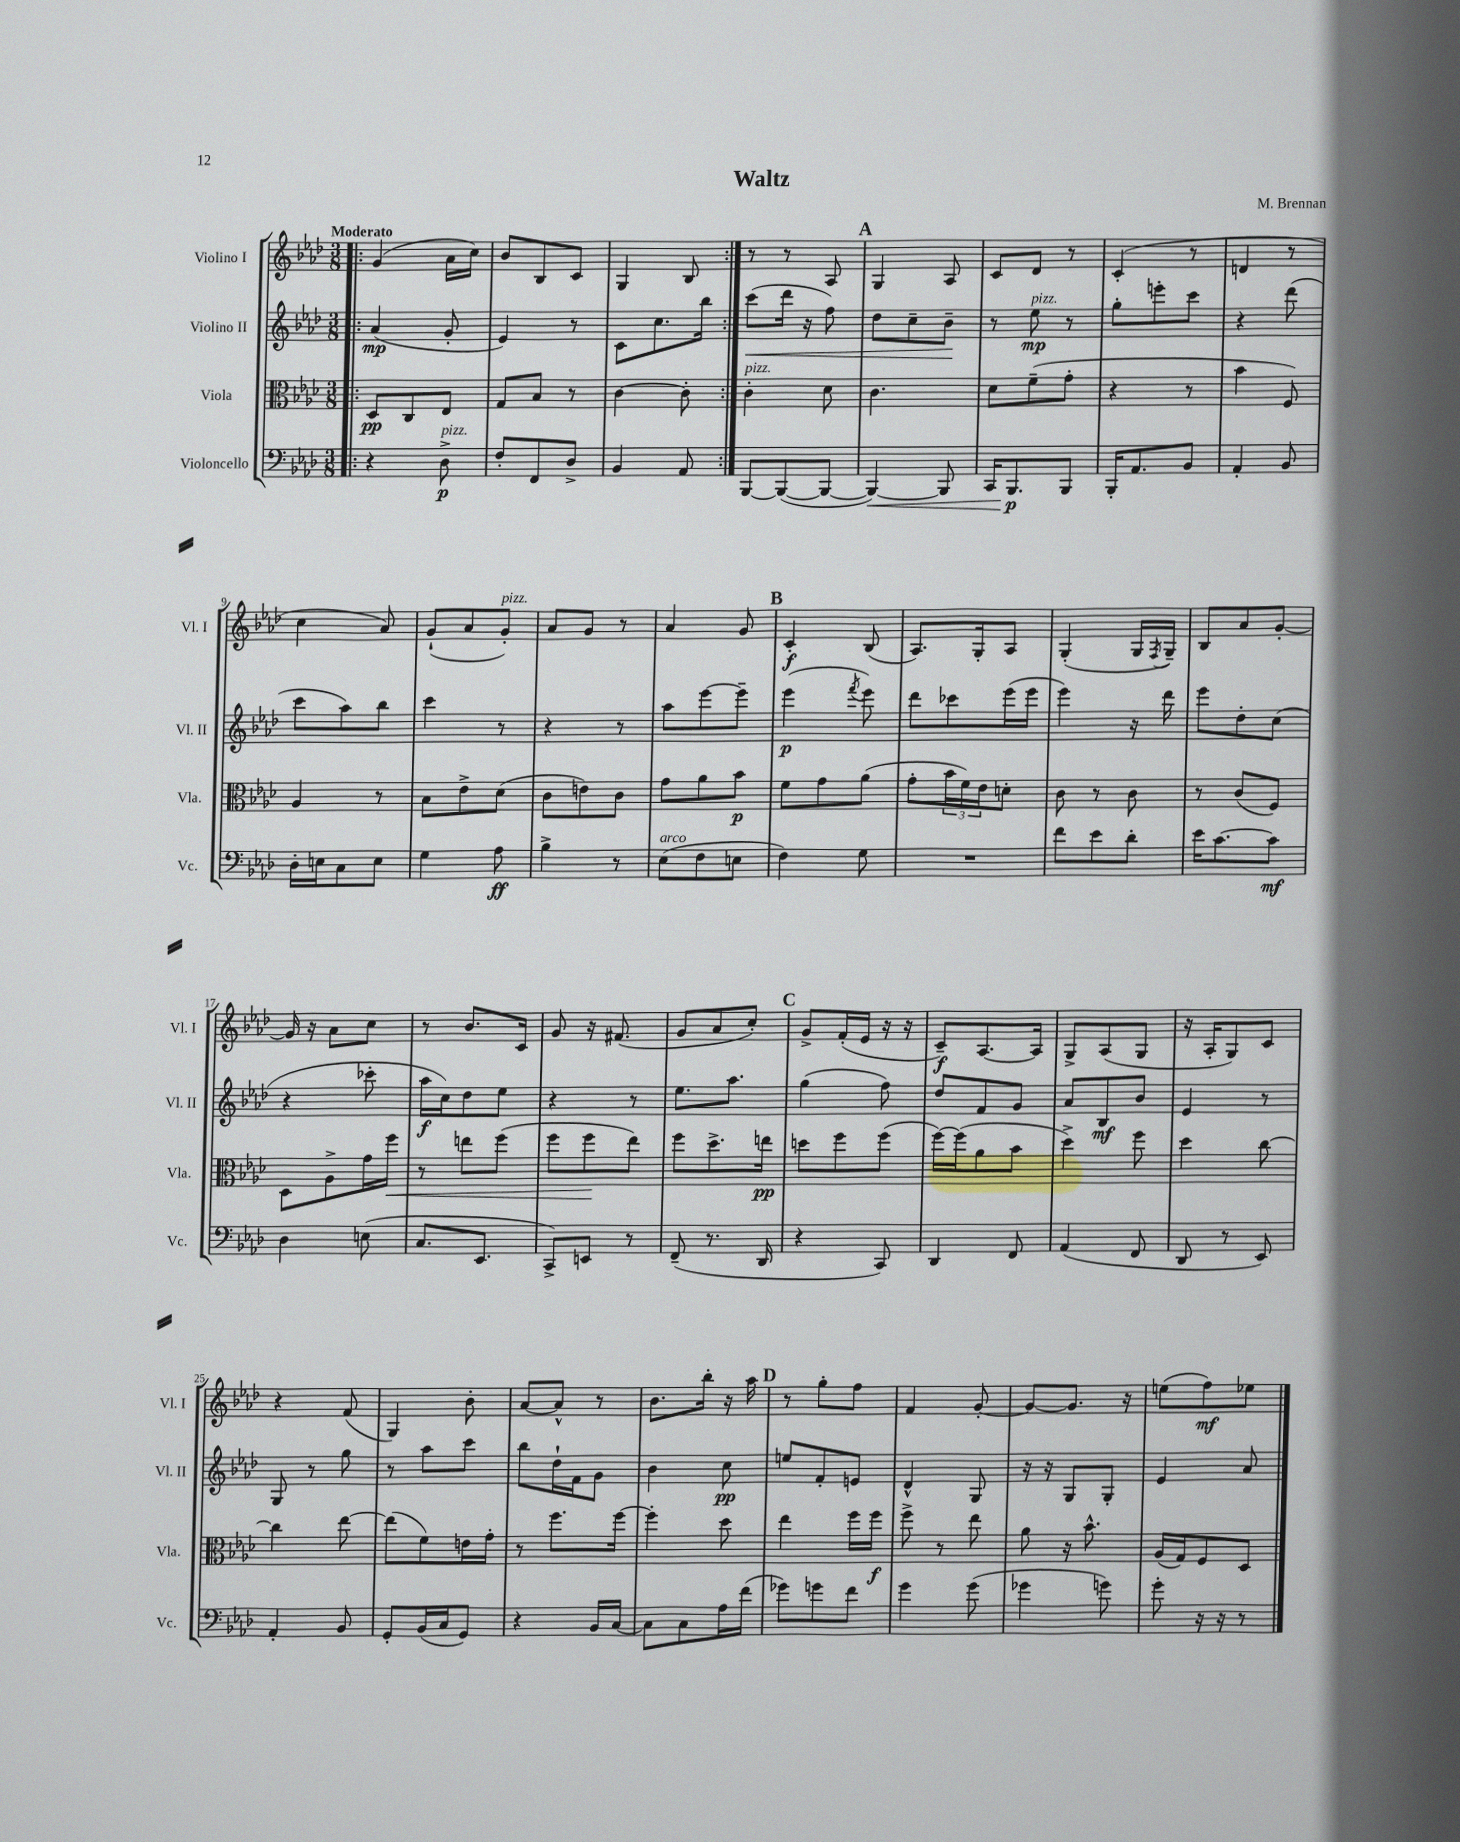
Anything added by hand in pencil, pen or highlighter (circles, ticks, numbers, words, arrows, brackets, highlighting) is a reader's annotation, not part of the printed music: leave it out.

**kern	**dynam	**kern	**dynam	**kern	**dynam	**kern	**dynam
*part4	*part4	*part3	*part3	*part2	*part2	*part1	*part1
*staff4	*staff4	*staff3	*staff3	*staff2	*staff2	*staff1	*staff1
*I"Violoncello	*	*I"Viola	*	*I"Violino II	*	*I"Violino I	*
*I'Vc.	*	*I'Vla.	*	*I'Vl. II	*	*I'Vl. I	*
*clefF4	*	*clefC3	*	*clefG2	*	*clefG2	*
*k[b-e-a-d-]	*	*k[b-e-a-d-]	*	*k[b-e-a-d-]	*	*k[b-e-a-d-]	*
*M3/8	*	*M3/8	*	*M3/8	*	*M3/8	*
=1!|:	=1!|:	=1!|:	=1!|:	=1!|:	=1!|:	=1!|:	=1!|:
!	!	!	!	!	!	!LO:TX:a:B:t=Moderato	!
4r	.	8D-/L	pp	(4a-/	mp	(4g/	.
.	.	8C/	.	.	.	.	.
!LO:TX:a:i:t=pizz.	!	!	!	!	!	!	!
8D-^\	p	8E-/J	.	8g'/	.	16a-\LL	.
.	.	.	.	.	.	16cc\JJ)	.
=2	=2	=2	=2	=2	=2	=2	=2
8F'/L	.	8G/L	.	4e-/)	.	8b-/L	.
8FF/	.	8B-/J	.	.	.	8B-/	.
8D-^/J	.	8r	.	8r	.	8c/J	.
=3	=3	=3	=3	=3	=3	=3	=3
4BB-/	.	[4c\	.	8c\L	.	4G/	.
.	.	.	.	8.cc\	.	.	.
8AA-/	.	8c'\]	.	.	.	8B-/	.
.	.	.	.	16bb-\Jk	.	.	.
=4:|!	=4:|!	=4:|!	=4:|!	=4:|!	=4:|!	=4:|!	=4:|!
!	!	!LO:TX:a:i:t=pizz.	!	!	!	!	!
!	!	!	!	!	!LO:HP:b	!	!
[8BBB-/L	.	4c'\	.	(8ccc\L	<	8r	.
(8BBB-/_	.	.	.	16ddd-\Jk	.	8r	.
.	.	.	.	16r	.	.	.
8BBB-/J_	.	8d-\	.	8ff\)	.	8A-/	.
!!LO:REH:place=s1:t=A
=5	=5	=5	=5	=5	=5	=5	=5
!	!LO:HP:b	!	!	!	!	!	!
4BBB-/_)	<	4.c\	.	8dd-\L	.	4G/	.
.	.	.	.	8cc~\	.	.	.
8BBB-/]	.	.	.	8b-~\J	.	8A-/	.
.	.	.	.	.	[	.	.
=6	=6	=6	=6	=6	=6	=6	=6
16CC/KL	.	8d-\L	.	8r	.	8c/L	.
8.BBB-/	p	.	.	.	.	.	.
!	!	!	!	!LO:TX:a:i:t=pizz.	!	!	!
.	.	(8f~\	.	8ee-\	mp	8d-/J	.
8BBB-/J	[	8g'\J	.	8r	.	8r	.
=7	=7	=7	=7	=7	=7	=7	=7
16BBB-'/KL	.	4r	.	8gg'\L	.	(4c'/	.
8.AA-/	.	.	.	.	.	.	.
.	.	.	.	8eeen'\	.	.	.
8BB-/J	.	8r	.	8ccc\J	.	8r	.
=8	=8	=8	=8	=8	=8	=8	=8
4AA-'/	.	4b-\	.	4r	.	4dn/	.
8BB-/	.	8F/)	.	(8ddd-\	.	8r	.
!!LO:LB:g=z
=9	=9	=9	=9	=9	=9	=9	=9
16D-'\LL	.	4A-/	.	8ccc\L	.	4cc\	.
16En\J	.	.	.	.	.	.	.
8C\	.	.	.	8aa-\)	.	.	.
8E\J	.	8r	.	8bb-\J	.	8a-/)	.
=10	=10	=10	=10	=10	=10	=10	=10
4G\	.	8B-\L	.	4ccc\	.	(8g`/L	.
.	.	8e-^\	.	.	.	8a-/	.
!	!	!	!	!	!	!LO:TX:a:i:t=pizz.	!
8A-\	ff	(8d-\J	.	8r	.	8g'/J)	.
=11	=11	=11	=11	=11	=11	=11	=11
4B-^\	.	8c\L	.	4r	.	8a-/L	.
.	.	8en\)	.	.	.	8g/J	.
8r	.	8c\J	.	8r	.	8r	.
=12	=12	=12	=12	=12	=12	=12	=12
!LO:TX:a:i:t=arco	!	!	!	!	!	!	!
(8E-\L	.	8g\L	.	8aa-\L	.	4a-/	.
8F\	.	8a-\	.	[8eee-\	.	.	.
8En\J	.	8b-\J	p	8eee-~\J]	.	8g/	.
!!LO:REH:place=s1:t=B
=13	=13	=13	=13	=13	=13	=13	=13
4F\)	.	8f\L	.	(4eee-\	p	4c'/	f
.	.	8g\	.	.	.	.	.
.	.	.	.	8qfff/	.	.	.
8G\	.	(8a-\J	.	8eee-\)	.	(8B-/	.
=14	=14	=14	=14	=14	=14	=14	=14
4.r	.	8g'\L	.	8ddd-\L	.	8.A-/L)	.
.	.	24b-\L	.	8ccc-X\	.	.	.
.	.	24f\)	.	.	.	.	.
.	.	.	.	.	.	16G'/k	.
.	.	24e-\J	.	.	.	.	.
.	.	8dn'\J	.	(16eee-\L	.	8A-/J	.
.	.	.	.	16eee-\JJ	.	.	.
=15	=15	=15	=15	=15	=15	=15	=15
8f\L	.	8c\	.	4eee-\)	.	(4G'/	.
8e-\	.	8r	.	.	.	.	.
8d-'\J	.	8c\	.	16r	.	16G/LL	.
.	.	.	.	.	.	8qF/	.
.	.	.	.	16ddd-\	.	16G~/JJ)	.
=16	=16	=16	=16	=16	=16	=16	=16
16e-\KL	.	8r	.	8eee-\L	.	8B-/L	.
[8.c\	.	.	.	.	.	.	.
.	.	(8c/L	.	8dd-'\	.	8a-/	.
8c\J]	mf	8F/J)	.	(8cc\J	.	[8g'/J	.
!!LO:LB:g=z
=17	=17	=17	=17	=17	=17	=17	=17
4D-\	.	8D-\L	.	4r	.	16g/]	.
.	.	.	.	.	.	16r	.
.	.	8A-^\	.	.	.	8a-\L	.
(8En\	.	16g\L	.	8ccc-X'\	.	8cc\J	.
!	!	!	!LO:HP:b	!	!	!	!
.	.	16ff\JJ	<	.	.	.	.
=18	=18	=18	=18	=18	=18	=18	=18
8.C/L	.	8r	.	16aa-\LL	f	8r	.
.	.	.	.	16cc\J)	.	.	.
.	.	8een\L	.	8dd-\	.	8.b-/L	.
8.EE-/J	.	.	.	.	.	.	.
.	.	(8ff\J	.	8ee-\J	.	.	.
.	.	.	.	.	.	16c/Jk	.
=19	=19	=19	=19	=19	=19	=19	=19
8CC^/L)	.	8ff\L	.	4r	.	8g/	.
8EEn/J	.	8ff\	.	.	.	16r	.
.	.	.	.	.	.	(8.f#X/	.
8r	.	8ee-\J)	[	8r	.	.	.
=20	=20	=20	=20	=20	=20	=20	=20
(8FF~/	.	8ff\L	.	8.ee-\L	.	8g/L	.
8.r	.	8.dd-^\	.	.	.	8a-/	.
.	.	.	.	8.aa-\J	.	.	.
.	.	.	.	.	.	8cc'/J)	.
16DD-/	.	16een\Jk	pp	.	.	.	.
!!LO:REH:place=s1:t=C
=21	=21	=21	=21	=21	=21	=21	=21
4r	.	8ddn\L	.	(4gg\	.	8g^/L	.
.	.	8ff\	.	.	.	(16f'/L	.
.	.	.	.	.	.	16e-/JJ	.
8CC/)	.	(8ff\J	.	8ff\)	.	16r	.
.	.	.	.	.	.	16r	.
=22	=22	=22	=22	=22	=22	=22	=22
4DD-/	.	[16ff\LL)	.	8dd-/L	.	8c~/L)	f
.	.	(16ff\J]	.	.	.	.	.
.	.	8a-\	.	8f/	.	[8.A-/	.
8FF/	.	8b-\J	.	8g/J	.	.	.
.	.	.	.	.	.	16A-/Jk]	.
=23	=23	=23	=23	=23	=23	=23	=23
(4AA-/	.	4dd-^\)	.	8a-/L	.	8G^/L	.
.	.	.	.	8B-/	mf	(8A-/	.
8FF/	.	8ff\	.	8b-/J	.	8G/J	.
=24	=24	=24	=24	=24	=24	=24	=24
8DD-/	.	4dd-\	.	4e-/	.	16r	.
.	.	.	.	.	.	16A-'/KL	.
8r	.	.	.	.	.	8G/)	.
8EE-/)	.	[8cc\	.	8r	.	8c/J	.
!!LO:LB:g=z
=25	=25	=25	=25	=25	=25	=25	=25
4AA-'/	.	4cc\]	.	8G/	.	4r	.
.	.	.	.	8r	.	.	.
8BB-/	.	[8ee-\	.	8gg\	.	(8f/	.
=26	=26	=26	=26	=26	=26	=26	=26
8GG'/L	.	(8ee-\L]	.	8r	.	4G/)	.
(16BB-/L	.	8f\)	.	8aa-\L	.	.	.
16C/J	.	.	.	.	.	.	.
8GG/J)	.	16en\L	.	8ccc\J	.	8b-'\	.
.	.	16g'\JJ	.	.	.	.	.
=27	=27	=27	=27	=27	=27	=27	=27
4r	.	8r	.	8bb-\L	.	[8a-/L	.
.	.	8.ff\L	.	16dd-`\L	.	8a-^^/J]	.
.	.	.	.	16f\J	.	.	.
16BB-/LL	.	.	.	8g\J	.	8r	.
[16C/JJ	.	[16ff\Jk	.	.	.	.	.
=28	=28	=28	=28	=28	=28	=28	=28
8C\L]	.	4ff'\]	.	4b-\	.	8.b-\L	.
8C\	.	.	.	.	.	.	.
.	.	.	.	.	.	16bb-'\Jk	.
16A-\L	.	8dd-\	.	8cc\	pp	16r	.
(16f\JJ	.	.	.	.	.	16aa-\	.
!!LO:REH:place=s1:t=D
=29	=29	=29	=29	=29	=29	=29	=29
8g-X\L)	.	4ee-\	.	8een/L	.	8r	.
8gn\	.	.	.	8f'/	.	8gg'\L	.
8f\J	.	16ff\LL	.	8en/J	.	8ff\J	.
.	.	16ff\JJ	f	.	.	.	.
=30	=30	=30	=30	=30	=30	=30	=30
4g\	.	8ff^\	.	4d-^^/	.	4f/	.
.	.	8r	.	.	.	.	.
(8g\	.	8ee-\	.	8G/	.	[8g'/	.
=31	=31	=31	=31	=31	=31	=31	=31
4g-X\	.	8a-\	.	16r	.	8g/L_	.
.	.	.	.	16r	.	.	.
.	.	16r	.	8G/L	.	8.g/J]	.
.	.	8.b-^^\	.	.	.	.	.
8gn\)	.	.	.	8G'/J	.	.	.
.	.	.	.	.	.	16r	.
=32	=32	=32	=32	=32	=32	=32	=32
8g'\	.	(16A-/LL	.	4e-/	.	(8een\L	.
.	.	16G/J)	.	.	.	.	.
16r	.	8F/	.	.	.	8ff\)	mf
16r	.	.	.	.	.	.	.
8r	.	8D-/J	.	8a-/	.	8ee-X\J	.
==	==	==	==	==	==	==	==
*-	*-	*-	*-	*-	*-	*-	*-
